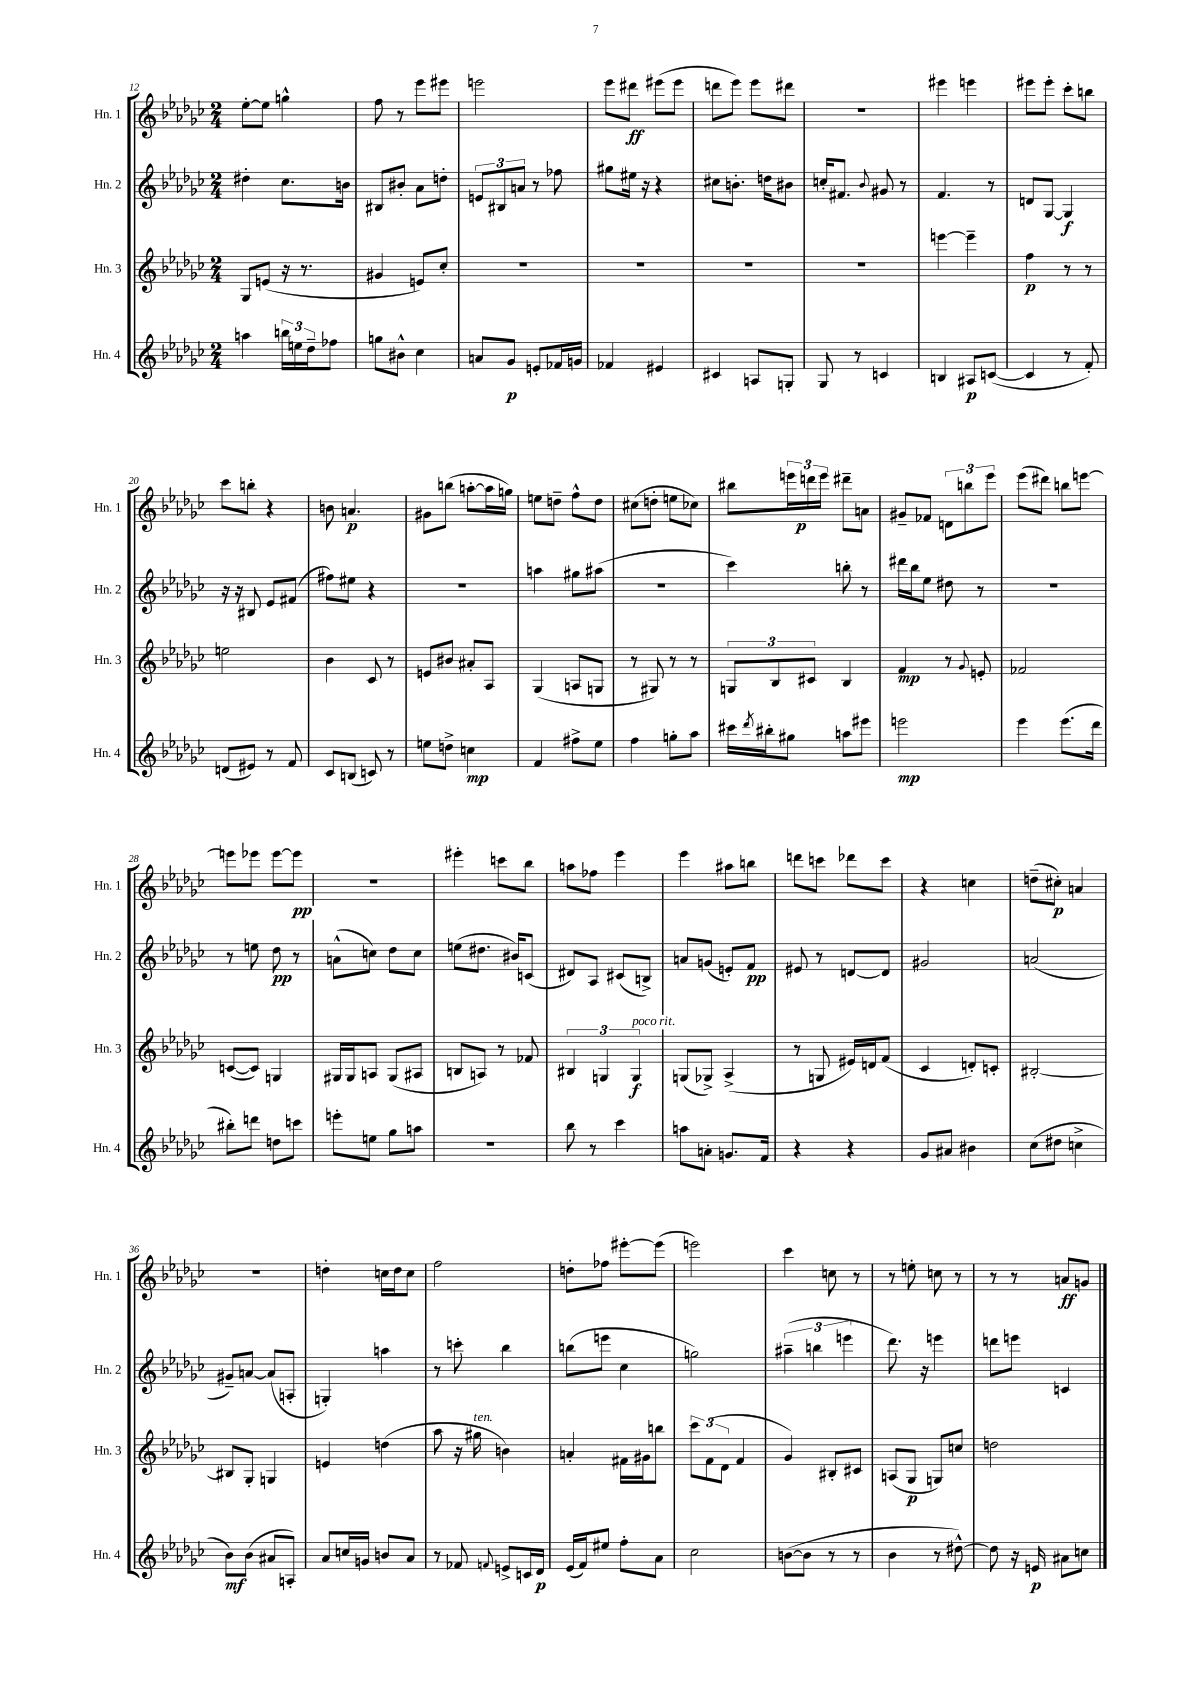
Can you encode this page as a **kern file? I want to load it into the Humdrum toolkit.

**kern	**kern	**kern	**kern
*staff4	*staff3	*staff2	*staff1
*clefG2	*clefG2	*clefG2	*clefG2
*k[b-e-a-d-g-c-]	*k[b-e-a-d-g-c-]	*k[b-e-a-d-g-c-]	*k[b-e-a-d-g-c-]
*M2/4	*M2/4	*M2/4	*M2/4
4aa	8G-	4dd#'	[8ee-'
.	(8e	.	8ee-]
24bb	16r	8.cc-	4gg^^
24ee	.	.	.
.	8.r	.	.
24dd-~	.	.	.
8ff-	.	.	.
.	.	16b	.
=	=	=	=
8gg	4g#	8B#	8ff
8b#^^	.	8b#'	8r
4cc-	8e)	8a-	8eee-
.	8cc-'	8dd'	8eee#
=	=	=	=
8a	2r	12e	2eee
.	.	12B#	.
8g-	.	.	.
.	.	12a	.
8e'	.	8r	.
16f-	.	8ff-	.
16g	.	.	.
=	=	=	=
4f-	2r	8gg#	8eee-
.	.	16ee#	8ddd#
.	.	16r	.
4e#	.	4r	(8eee#
.	.	.	8eee#
=	=	=	=
4c#	2r	8cc#	8ddd
.	.	8.b'	8eee-)
8A	.	.	8eee-
.	.	16dd	.
8G'	.	8b#	8ddd#
=	=	=	=
8G-	2r	16cc'	2r
.	.	8.f#	.
8r	.	.	.
.	.	8qqb-	.
4c	.	8g#	.
.	.	8r	.
=	=	=	=
4B	[4eee	4.f	4eee#
8A#	4eee~]	.	4eee
([8c	.	8r	.
=	=	=	=
4c]	4ff	8d	8eee#
.	.	[8G-	8eee#'
8r	8r	4G-]	8ccc-'
8f')	8r	.	8bb
=	=	=	=
(8d	2ee	16r	8ccc-
.	.	16r	.
8e#)	.	8B#	8bb'
8r	.	8e-	4r
8f	.	(8f#	.
=	=	=	=
8c-	4b-	8ff#)	8b
(8B	.	8ee#	4.a
8c)	8c-	4r	.
8r	8r	.	.
=	=	=	=
8ee	8e	2r	8g#
8dd^	8b#	.	(8bb
4cc	8a#'	.	[8aa'
.	8A-	.	16aa]
.	.	.	16gg)
=	=	=	=
4f	(4G-	4aa	8ee
.	.	.	8dd~
8ff#^	8A	8gg#	8ff^^
8ee-	8G	(8aa#	8dd
=	=	=	=
4ff	8r	2r	(8cc#
.	8G#)	.	8dd'
8gg'	8r	.	8ee
8aa-	8r	.	8cc-)
=	=	=	=
16ccc#	12G	4ccc-)	8bb#
8qddd-	.	.	.
16bb#'	.	.	.
.	12B-	.	.
8gg#	.	.	24eee
.	12c#	.	24ddd
.	.	.	24eee
8aa	4B-	8bb'	8ddd#~
8eee#	.	8r	8a
=	=	=	=
2eee	4f	16ddd#	8g#~
.	.	16bb-	.
.	.	8ee-	8f-
.	8r	8dd#	12d
.	.	.	12bb
.	8qqg-	.	.
.	8e'	8r	.
.	.	.	12eee-
=	=	=	=
4eee-	2f-	2r	(8eee-
.	.	.	8ddd#)
(8.eee-	.	.	8bb
.	.	.	[8eee
16ddd-	.	.	.
=	=	=	=
8bb#')	([8c	8r	8eee]
8ddd	8c])	8ee	8eee-
8dd	4G	8dd-	[8eee-
8ccc	.	8r	8eee-]
=	=	=	=
8eee'	16G#	(8a^^	2r
.	16G#	.	.
8ee	8A	8cc)	.
8gg-	(8G#	8dd-	.
8aa	8A#	8cc	.
=	=	=	=
2r	8B	(8ee	4eee#'
.	8A)	8.dd#	.
.	8r	.	8ccc
.	.	16b#)	.
.	8f-	(8c	8bb-
=	=	=	=
8bb-	6B#	8d#)	8aa
8r	.	8A-	8ff-
.	6G	.	.
4ccc-	.	(8c#	4eee-
.	6G	.	.
.	.	8B^)	.
=	=	=	=
8aa	(8G	8a	4eee-
8a'	8G-^)	(8g	.
8.g	(4A-^	8e')	8aa#
.	.	8f	8bb
16f	.	.	.
=	=	=	=
4r	8r	8e#	8ddd
.	8G	8r	8ccc
4r	16e#)	[8d	8ddd-
.	16d	.	.
.	(8f	8d]	8ccc
=	=	=	=
8g-	4c-	2g#	4r
8a#	.	.	.
4b#	8d')	.	4cc
.	8c'	.	.
=	=	=	=
(8cc-	[2B#'	(2a	(8dd~
8dd#	.	.	8cc#')
4cc^	.	.	4a
=	=	=	=
8b-)	8B#]	8g#~)	2r
(8b-	8G-'	[8a	.
8a#	4G	(8a]	.
8A')	.	8A'	.
=	=	=	=
8a-	4e	4G')	4dd'
16cc	.	.	.
16g	.	.	.
8b	(4dd	4aa	16cc
.	.	.	16dd
8a-	.	.	8cc
=	=	=	=
8r	8aa-	8r	2ff
8f-	16r	8ccc'	.
.	16gg#	.	.
8qqf	.	.	.
8e^	4b)	4bb-	.
16c	.	.	.
16d-	.	.	.
=	=	=	=
(16e-	4a'	(8bb	8dd'
16f)	.	.	.
8ee#	.	8eee	8ff-
8ff'	16f#	4cc-	[8eee#'
.	16g#	.	.
8a-	8bb	.	(8eee#]
=	=	=	=
2cc-	12ccc-	2gg)	2eee)
.	(12f	.	.
.	12d-	.	.
.	4f	.	.
=	=	=	=
([8b	4g-)	(6aa#~	4ccc-
8b]	.	.	.
.	.	6bb	.
8r	8B#'	.	8cc
.	.	6eee	.
8r	8c#	.	8r
=	=	=	=
4b-	(8A	8.ddd-)	8r
.	8G-	.	8ee'
.	.	16r	.
8r	8G)	4eee	8cc
[8dd#^^)	8cc	.	8r
=	=	=	=
8dd#]	2dd	8ddd	8r
16r	.	8eee	8r
16e	.	.	.
8a#	.	4c	8a
8cc	.	.	8g
==	==	==	==
*-	*-	*-	*-
